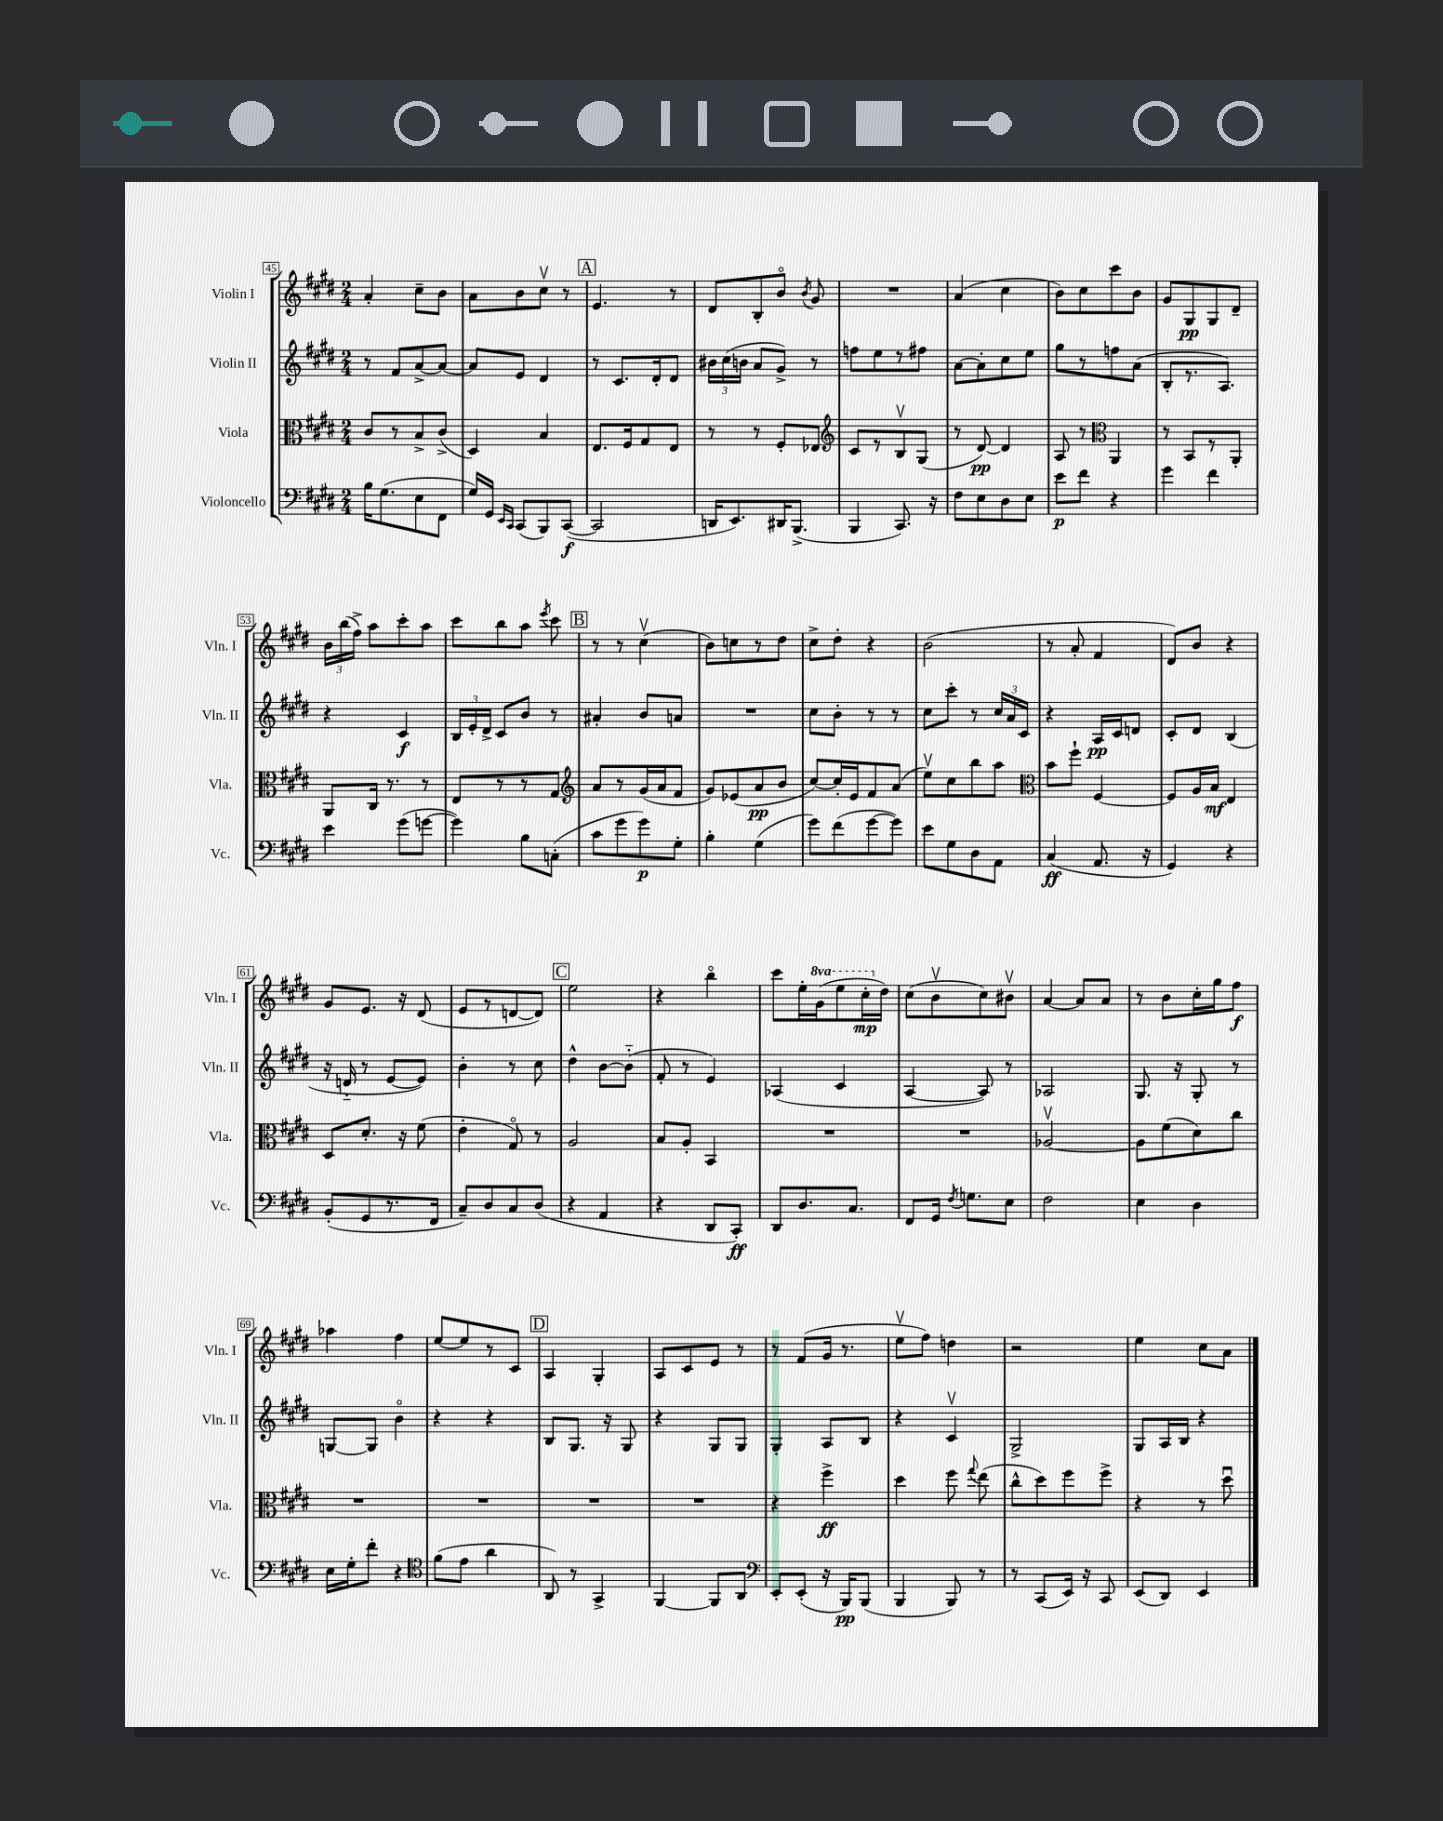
<<
\new StaffGroup <<
\new Staff = "s0" \with { instrumentName = "Violin I" shortInstrumentName = "Vln. I" } {
    \clef treble \key e \major \numericTimeSignature \time 2/4 \set Staff.ottavationMarkups = #ottavation-simple-ordinals
    \autoBeamOff a'4-. cis''8[-- b'8] |
    a'8[ b'8 cis''8]\upbow r8 |
    \mark \markup { \box "A" } e'4. r8 |
    dis'8[ b8-. b'8]\flageolet \acciaccatura { b'8 } gis'8 |
    R2 |
    a'4( cis''4 |
    b'8[) cis''8 cis'''8 b'8] |
    gis'8[ gis8\pp gis8 dis'8]-- |
    \tuplet 3/2 { b'16[ b''16( fis''16]->) } a''8[ cis'''8-. a''8] |
    cis'''8[ b''8 a''8] \acciaccatura { e'''8 } cis'''8 |
    \mark \markup { \box "B" } r8 r8 cis''4\upbow( |
    b'8[) c''8 r8 dis''8] |
    cis''8[-> dis''8]-. r4 |
    b'2( |
    r8 a'8-. fis'4 |
    dis'8[) b'8] r4 |
    gis'8[ e'8.] r16 dis'8( |
    e'8[ r8 d'8~ d'8]) |
    \mark \markup { \box "C" } e''2 |
    r4 b''4\flageolet |
    cis'''8[ e''16-. \ottava #1 gis''16( e'''8 cis'''16-.\mp \ottava #0 dis''16]) |
    cis''8[( b'8\upbow cis''8) bis'8]\upbow |
    a'4~ a'8[ a'8] |
    r8 b'8[ cis''16-. gis''16 fis''8]\f |
    aes''4 fis''4 |
    e''8[~ e''8 r8 cis'8] |
    \mark \markup { \box "D" } a4 gis4-. |
    a8[ cis'8 e'8] r8 |
    r8 fis'8[( gis'16] r8. |
    e''8[\upbow fis''8]) d''4 |
    r2 |
    e''4 cis''8[ a'8] \bar "|." |
}
\new Staff = "s1" \with { instrumentName = "Violin II" shortInstrumentName = "Vln. II" } {
    \clef treble \key e \major \numericTimeSignature \time 2/4
    \autoBeamOff r8 fis'8[ a'8~-> a'8]~ |
    a'8[ e'8] dis'4 |
    \mark \markup { \box "A" } r8 cis'8.[ dis'16-. dis'8] |
    \tuplet 3/2 { bis'16[ cis''16( b'16] } a'8[ gis'8]->) r8 |
    f''8[ e''8 r8 fis''8] |
    a'8[~ a'8-. cis''8 e''8] |
    gis''8[ r8 f''8 a'8]( |
    b8[-. r8. a8.]) |
    r4 cis'4\f |
    \tuplet 3/2 { b16[ e'16-. dis'16]-> } cis'8[ b'8] r8 |
    \mark \markup { \box "B" } ais'4-. b'8[ a'8] |
    R2 |
    cis''8[ b'8]-. r8 r8 |
    cis''8[ cis'''8]-. r8 \tuplet 3/2 { cis''16[ a'16 cis'16] } |
    r4 a16[\pp cis'16 d'8] |
    cis'8[-. dis'8] b4( |
    r16 d'16-_ r8 e'8[~ e'8]) |
    b'4-. r8 cis''8 |
    \mark \markup { \box "C" } dis''4-^ b'8[~ b'8]-_( |
    fis'8-. r8 e'4) |
    aes4( cis'4 |
    a4~ a8) r8 |
    aes2 |
    gis8. r16 gis8-. r8 |
    g8[~ g8] b'4\flageolet |
    r4 r4 |
    \mark \markup { \box "D" } b8[ gis8.] r16 gis8 |
    r4 gis8[ gis8] |
    gis4-. a8[ b8] |
    r4 cis'4\upbow |
    gis2-> |
    gis8[ a16 b16] r4 \bar "|." |
}
\new Staff = "s2" \with { instrumentName = "Viola" shortInstrumentName = "Vla." } {
    \clef alto \key e \major \numericTimeSignature \time 2/4
    \autoBeamOff cis'8[ r8 b8-> cis'8]->( |
    dis4) b4 |
    \mark \markup { \box "A" } e8.[ fis16 gis8 e8] |
    r8 r8 fis8[-. ees8] |
    \clef treble cis'8[ r8 b8\upbow gis8]( |
    r8 dis'8~\pp) dis'4 |
    a8 r8 \clef alto a,4 |
    r8 b,8[ r8 a,8]-. |
    a,8[ cis16] r8. r8 |
    e8[ r8 r8 gis8] |
    \mark \markup { \box "B" } \clef treble a'8[ r8 gis'16( a'16 fis'8] |
    gis'8[) ees'8( a'8\pp b'8] |
    cis''8[~) cis''16-. e'16 fis'8 a'8]( |
    e''8[\upbow) cis''8 b''8 a''8] |
    \clef alto b'8[ fis''8]-! fis4~ |
    fis8[ a16 b16]\mf e4 |
    dis8[ dis'8.]-. r16 fis'8( |
    e'4-. gis8\flageolet) r8 |
    \mark \markup { \box "C" } a2 |
    b8[ a8]-. b,4 |
    R2 |
    R2 |
    aes2~\upbow |
    aes8[ fis'8( dis'8) cis''8] |
    R2 |
    R2 |
    \mark \markup { \box "D" } R2 |
    R2 |
    r4 fis''4->\ff |
    dis''4 fis''8 \appoggiatura { gis''8 } e''8( |
    cis''8[-^ dis''8) fis''8 fis''8]-> |
    r4 r8 dis''8\downbow \bar "|." |
}
\new Staff = "s3" \with { instrumentName = "Violoncello" shortInstrumentName = "Vc." } {
    \clef bass \key e \major \numericTimeSignature \time 2/4
    \autoBeamOff b16[ gis8.( e8 fis,8] |
    gis16[) gis,16] \grace { e,16[ cis,16] } cis,8[( b,,8) cis,8]~\f( |
    \mark \markup { \box "A" } cis,2 |
    d,16[ e,8.) dis,16 b,,8.]->( |
    b,,4 cis,8.) r16 |
    fis8[ e8 dis8 e8] |
    e'8[\p fis'8] r4 |
    gis'4 fis'4 |
    e'4 gis'8[( g'8]~ |
    g'4) b8[ c8]-.( |
    \mark \markup { \box "B" } cis'8[ gis'8 gis'8\p) gis8]-. |
    b4-. gis4( |
    gis'8[) fis'8( gis'8~ gis'8]) |
    e'8[ gis8 dis8 a,8] |
    cis4\ff( a,8. r16 |
    gis,4) r4 |
    b,8[-.( gis,8 r8. fis,16] |
    cis8[--) dis8 cis8 dis8]( |
    \mark \markup { \box "C" } r4 a,4 |
    r4 dis,8[ cis,8]-.\ff) |
    dis,8[ dis8. cis8.] |
    fis,8[ gis,16] \acciaccatura { fis8 } g8.[ e8] |
    fis2 |
    e4 dis4 |
    e16[ gis16-. fis'8]-. r4 |
    \clef tenor fis'8[( e'8] a'4 |
    \mark \markup { \box "D" } a,8) r8 gis,4-> |
    fis,4~ fis,8[ a,8] |
    \clef bass e,8[-. e,8]-.( r16 b,,16[\pp) b,,8]( |
    b,,4 b,,8) r8 |
    r8 cis,8[( e,16]) r16 cis,8 |
    e,8[( dis,8]) e,4 \bar "|." |
}
>>
>>
\layout { \context { \Score currentBarNumber = #45 \override BarNumber.stencil = #(make-stencil-boxer 0.1 0.3 ly:text-interface::print) } }
